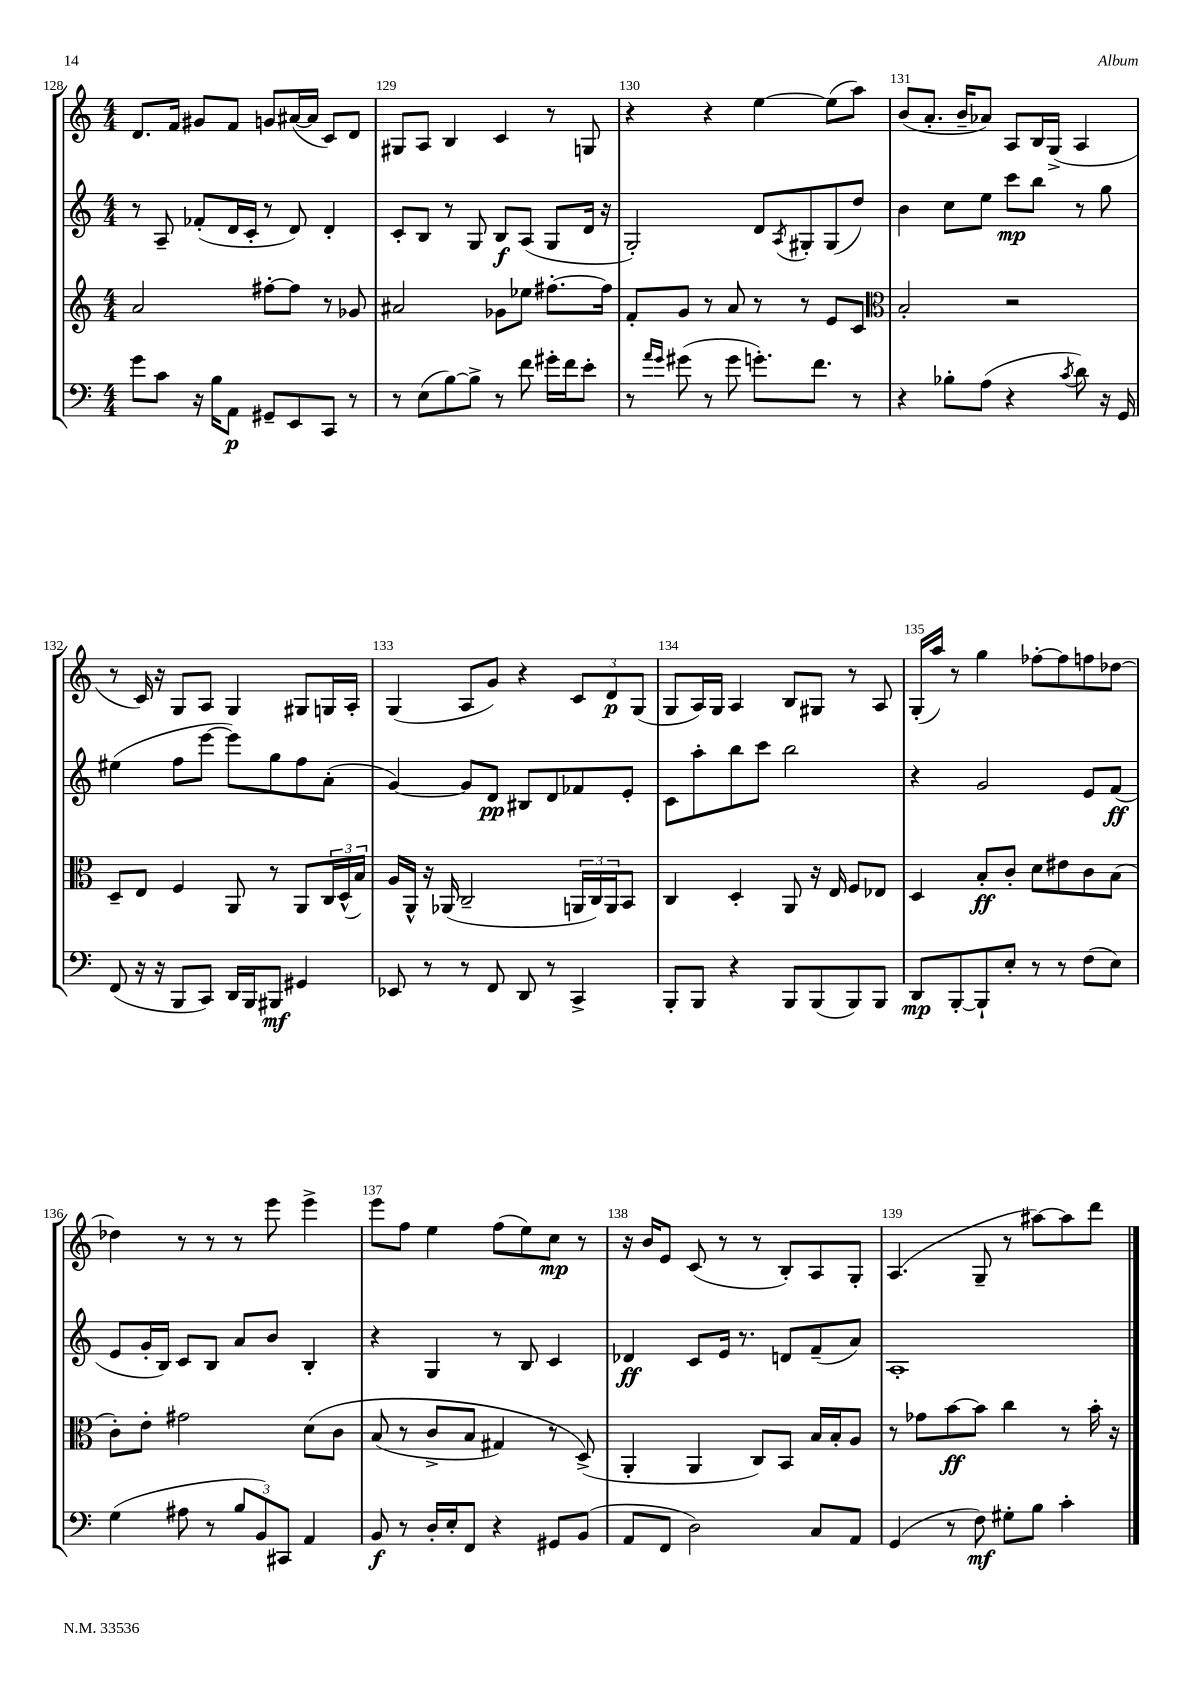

**kern	**kern	**kern	**kern
*staff4	*staff3	*staff2	*staff1
*clefF4	*clefG2	*clefG2	*clefG2
*k[]	*k[]	*k[]	*k[]
*M4/4	*M4/4	*M4/4	*M4/4
8g	2a	8r	8.d
8c	.	8A~	.
.	.	.	16f
16r	.	(8f-'	8g#
16B	.	.	.
8AA	.	16d	8f
.	.	16c'	.
8GG#~	[8ff#'	8r	8g
8EE	8ff#]	8d)	([16a#
.	.	.	16a#]
8CC	8r	4d'	8c)
8r	8g-	.	8d
=	=	=	=
8r	2a#	8c'	8G#
(8E	.	8B	8A
[8B)	.	8r	4B
8B^]	.	8G	.
8r	8g-	8B	4c
8f	8ee-	(8A	.
16g#'	[8.ff#'	8G	8r
16f	.	.	.
8e'	.	16d	8G
.	16ff#]	16r	.
=	=	=	=
8r	8f'	2G')	4r
16qqa	.	.	.
16qqg	.	.	.
(8g#	8g	.	.
8r	8r	.	4r
8g#	8a	.	.
8.g')	8r	8d	[4ee
.	.	8qA	.
.	8r	8G#'	.
8.f	.	.	.
.	8e	(8G#	(8ee]
8r	8c	8dd)	8aa)
=	=	=	=
*	*clefC3	*	*
4r	2B'	4b	(8b
.	.	.	8.a'
8B-'	.	8cc	.
.	.	.	16b~
(8A	.	8ee	8a-)
4r	2r	8ccc	8A
.	.	8bb	16B
.	.	.	(16G^
8qc	.	.	.
8d)	.	8r	4A
16r	.	8gg	.
16GG	.	.	.
=	=	=	=
(8FF	8D~	(4ee#	8r
16r	8E	.	16c)
16r	.	.	16r
8BBB	4F	8ff	8G
8CC)	.	[8eee	8A
16DD	8AA	8eee])	4G
16BBB	.	.	.
8BBB#	8r	8gg	.
4GG#	8AA	8ff	8G#
.	24C	(8a'	16G
.	(24D^^	.	.
.	.	.	16A'
.	24B)	.	.
=	=	=	=
8EE-	16A	[4g)	(4G
.	16AA^^	.	.
8r	16r	.	.
.	(16AA-	.	.
8r	2C~	8g]	8A
8FF	.	8d	8g)
8DD	.	8B#	4r
8r	.	8d	.
4CC^	24AA	8f-	12c
.	24C)	.	.
.	24AA	.	12d
.	8BB	8e'	.
.	.	.	(12G
=	=	=	=
8BBB'	4C	8c	8G
8BBB	.	8aa'	16A)
.	.	.	16G
4r	4D'	8bb	4A
.	.	8ccc	.
8BBB	8AA	2bb	8B
(8BBB	16r	.	8G#
.	16E	.	.
8BBB)	8F	.	8r
8BBB	8E-	.	8A
=	=	=	=
8DD	4D	4r	(16G'
.	.	.	16aa)
[8BBB'	.	.	8r
8BBB`]	8B'	2g	4gg
8E'	8c'	.	.
8r	8d	.	[8ff-'
8r	8e#	.	8ff-]
(8F	8c	8e	8ff
8E)	(8B	(8f	[8dd-
=	=	=	=
(4G	8c')	8e	4dd-]
.	8e'	16g'	.
.	.	16B)	.
8A#	2g#	8c	8r
8r	.	8B	8r
12B	.	8a	8r
12BB)	.	.	.
.	.	8b	8eee
12CC#	.	.	.
4AA	&(8d	4B'	4eee^
.	8c	.	.
=	=	=	=
8BB	(8B	4r	8eee
8r	8r	.	8ff
16D'	8c^	4G	4ee
16E'	.	.	.
8FF	8B	.	.
4r	4G#)	8r	(8ff
.	.	8B	8ee)
8GG#	8r	4c	8cc
(8BB	(8D^&)	.	8r
=	=	=	=
8AA	4AA'	4d-	16r
.	.	.	16b
8FF	.	.	8e
2D)	4AA	8c	(8c
.	.	16e	8r
.	.	8.r	.
.	8C)	.	8r
.	8BB	8d	8B')
8C	16B	(8f~	8A
.	16B'	.	.
8AA	8A	8a)	8G'
=	=	=	=
(4GG	8r	1A'	(4.A
.	8g-	.	.
8r	[8b	.	.
8F)	8b]	.	8G~
8G#'	4cc	.	8r
8B	.	.	[8aa#)
4c'	8r	.	8aa#]
.	16b'	.	8ddd
.	16r	.	.
==	==	==	==
*-	*-	*-	*-
